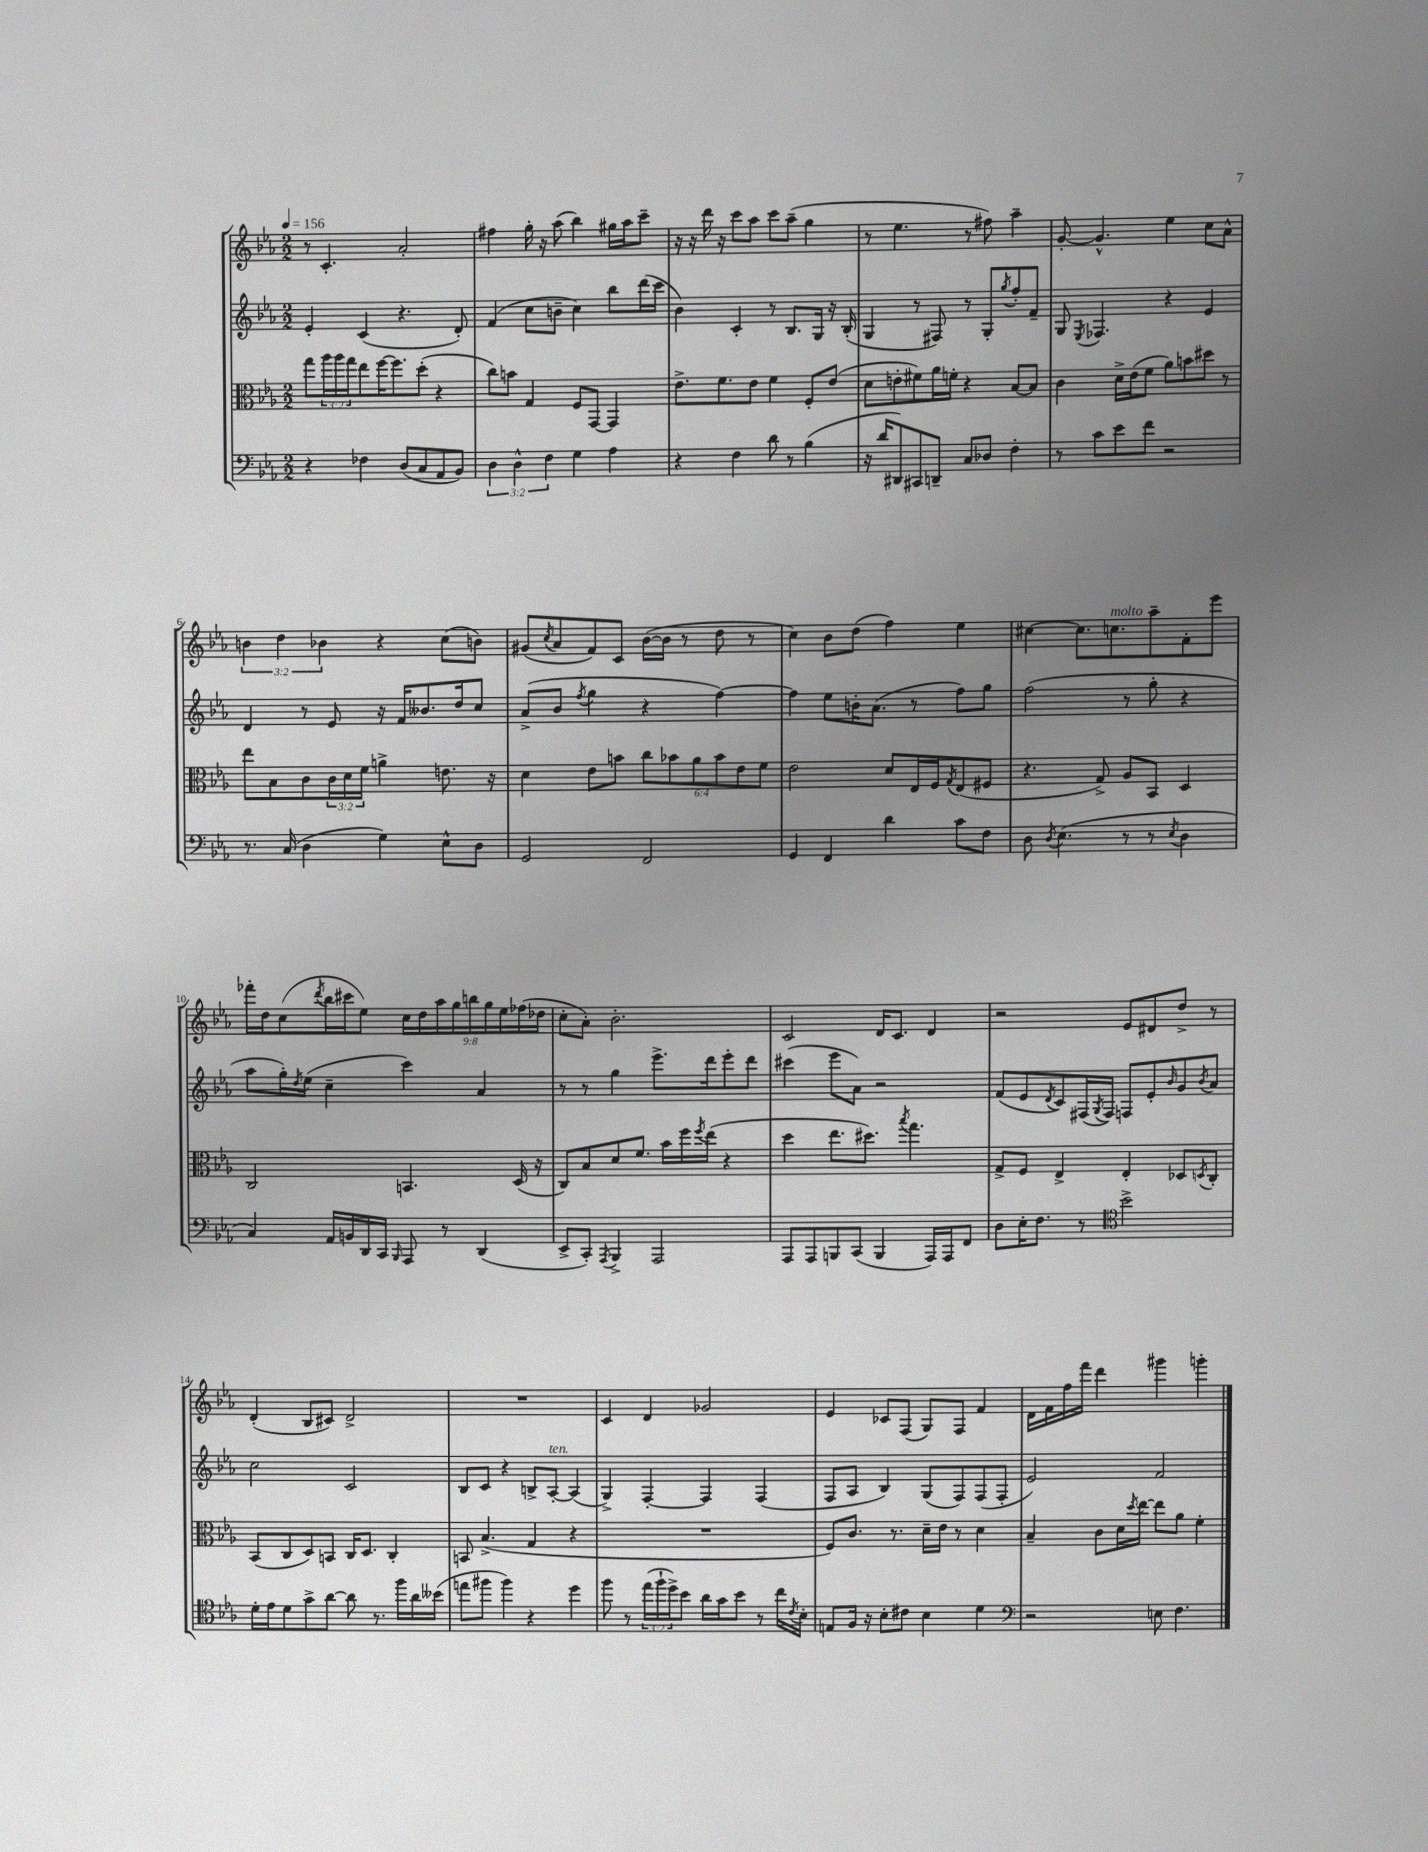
<<
\new StaffGroup <<
\new Staff = "s0" {
    \clef treble \key ees \major \numericTimeSignature \time 2/2 \override Staff.TupletNumber.text = #tuplet-number::calc-fraction-text \tempo 4 = 156
    r8 c'4.-. aes'2-. |
    fis''4 g''16-. r16 aes''8( bes''4) gis''16 aes''16 c'''8-- |
    r16 r16 d'''16 r16 c'''8 aes''8 c'''8 aes''8--( g''4 |
    r8 ees''4. r8 fis''8) aes''4-- |
    g'8~-. g'4.-^ ees''4 c''8 aes'8-^ |
    \tuplet 3/2 { b'4 d''4 bes'4 } r4 c''8( b'8) |
    gis'8( \acciaccatura { c''8 } aes'8 f'8) c'8 bes'16~( bes'16 r8 d''8 r8 |
    c''4) bes'8 d''8( f''4) ees''4 |
    cis''4~ cis''8. c''8.^\markup { \italic "molto" } aes''8-- f'8-. ees'''8 |
    fes'''16-. d''16 c''8( \acciaccatura { d'''8 } bes''16 cis'''16 ees''8) \tuplet 9/8 { c''16 d''16 aes''16 g''16 b''16 g''16 ees''16 fes''16( des''16 } |
    c''8-. aes'8-.) bes'2.-. |
    c'2 d'16 c'8. d'4 |
    r2 ees'8 dis'8 d''8-> r8 |
    d'4-.( bes8 cis'8) d'2-> |
    R1 |
    c'4 d'4 ges'2 |
    ees'4 ces'8 f8( g8) f8 f'4 |
    d'16 f'16 f''16 f'''16 d'''4 gis'''4 g'''4-. \bar "|." |
}
\new Staff = "s1" {
    \clef treble \key ees \major \numericTimeSignature \time 2/2
    ees'4-. c'4( r4. d'8-.) |
    f'4( c''8 b'8-- c''4) bes''8 d'''16( c'''16 |
    bes'4) c'4-. r8 bes8. g16 r16 bes16-.( |
    g4 r8 fis8) r8 g8-. \acciaccatura { g''8 } f''8-. f'8-- |
    g8 \acciaccatura { ees8 } fes4. r4 ees'4 |
    d'4 r8 ees'8 r16 f'16 beses'8. d''16 c''8 |
    aes'8->( bes'8 \acciaccatura { f''8 } g''4 r4 f''4~) |
    f''4 ees''8 b'16-. aes'8.( r8 f''8) g''8 |
    f''2( r8 g''8-. r4 |
    aes''8 g''16-.) \acciaccatura { d''8 } ees''16( c''4-- c'''4) aes'4 |
    r8 r8 g''4 ees'''8.-> d'''16 ees'''8-. d'''8 |
    cis'''4( ees'''8 aes'8) r2 |
    f'8( ees'8 \acciaccatura { d'8 } c'8) fis16( \acciaccatura { g8 } fis16) f8 ees'8-. \grace { bes'16 } g'8 \acciaccatura { bes'8 } aes'8 |
    c''2 c'2 |
    bes8 c'8 r4 b8-> aes8~-.^\markup { \italic "ten." } aes4( |
    g4->) f4~-. f4 f4( |
    f8 aes8 bes4) g8( f8) f8( f8-. |
    ees'2) f'2 \bar "|." |
}
\new Staff = "s2" {
    \clef alto \key ees \major \numericTimeSignature \time 2/2 \override Staff.TupletNumber.text = #tuplet-number::calc-fraction-text
    g''8 \tuplet 3/2 { aes''16 aes''16 g''16 } ees''8 f''16~ f''8. d''8-.( r4 |
    c''8) b'8 g4 f8 g,8~ g,4 |
    ees'8.-> f'8. ees'8 f'4 f8-. ees'8( |
    d'8 e'8-. fis'8) aes'16 f'16-. r4 bes8~ bes8 |
    c'4 d'16-> ees'16( f'8 aes'8) b'8 dis''8 r8 |
    ees''8 bes8 c'8 \tuplet 3/2 { c'16 d'16 f'16 } a'4-> e'8. r16 |
    d'4 ees'8 b'8 \tuplet 6/4 { c''8 bes'8 aes'8 bes'8 ees'8 f'8 } |
    ees'2 d'8 ees16 f16 \acciaccatura { g8 } ees8( fis8 |
    r4. g8->) aes8 bes,8 d4 |
    c2 b,4. d16( r16 |
    c8) bes8 d'8 f'8. bes'16 f''16 \acciaccatura { f''8 } ees''16( r4 |
    d''4 ees''8. dis''8.) \acciaccatura { bes''8 } g''4. |
    g8-> f8 ees4-> ees4-. des8 \acciaccatura { d8 } c8-. |
    bes,8( c8 d8) b,8 c16 d8. c4-. |
    b,8 bes4.->( g4 r4 |
    R1 |
    f8) c'8. r8. d'16-- ees'16 r8 d'4 |
    bes4-- c'8 d'16 \acciaccatura { d''8 } ees''16~ ees''8 aes'8 f'4-. \bar "|." |
}
\new Staff = "s3" {
    \clef bass \key ees \major \numericTimeSignature \time 2/2 \override Staff.TupletNumber.text = #tuplet-number::calc-fraction-text
    r4 fes4 d8( c8 aes,8 bes,8) |
    \tuplet 3/2 { d4 d4-^ f4 } g4 aes4 |
    r4 f4 d'8 r8 bes4( |
    r16 d'16 dis,8) cis,8 d,8-- c8 des8 f4-. |
    r8 c'8 ees'8 f'8 r2 |
    r8. c16( d4 g4) ees8-^ d8 |
    g,2 f,2 |
    g,4 f,4 d'4 c'8 f8 |
    d8 \acciaccatura { d8 } ees4.( r8 r8 \acciaccatura { ees8 } d4 |
    c4) aes,16 b,16 d,16 c,16 \grace { bes,,16 } aes,,8 r8 d,4( |
    ees,8-> c,8-.) \acciaccatura { aes,,8 } bes,,4-> aes,,2 |
    aes,,8 aes,,8 b,,8 c,8( b,,4 aes,,16) aes,,16 f,8 |
    d8 ees16-. f8. r8 \clef tenor bes'2-> |
    d'16-. ees'16 d'8 g'8-> aes'8~ aes'8 r8. f''16 aes'16 beses'16( |
    e''8 fis''8 fis''4) r4 d''4 |
    f''8 r8 \tuplet 3/2 { ees''16( f''16-! d''16->) } bes'8 aes'16 g'16 bes'8 r8 c''16 \acciaccatura { c'8 } bes16-. |
    e8 f16 r16 bes8-. cis'8 bes4 d'4 |
    \clef bass r2 e8 f4. \bar "|." |
}
>>
>>
